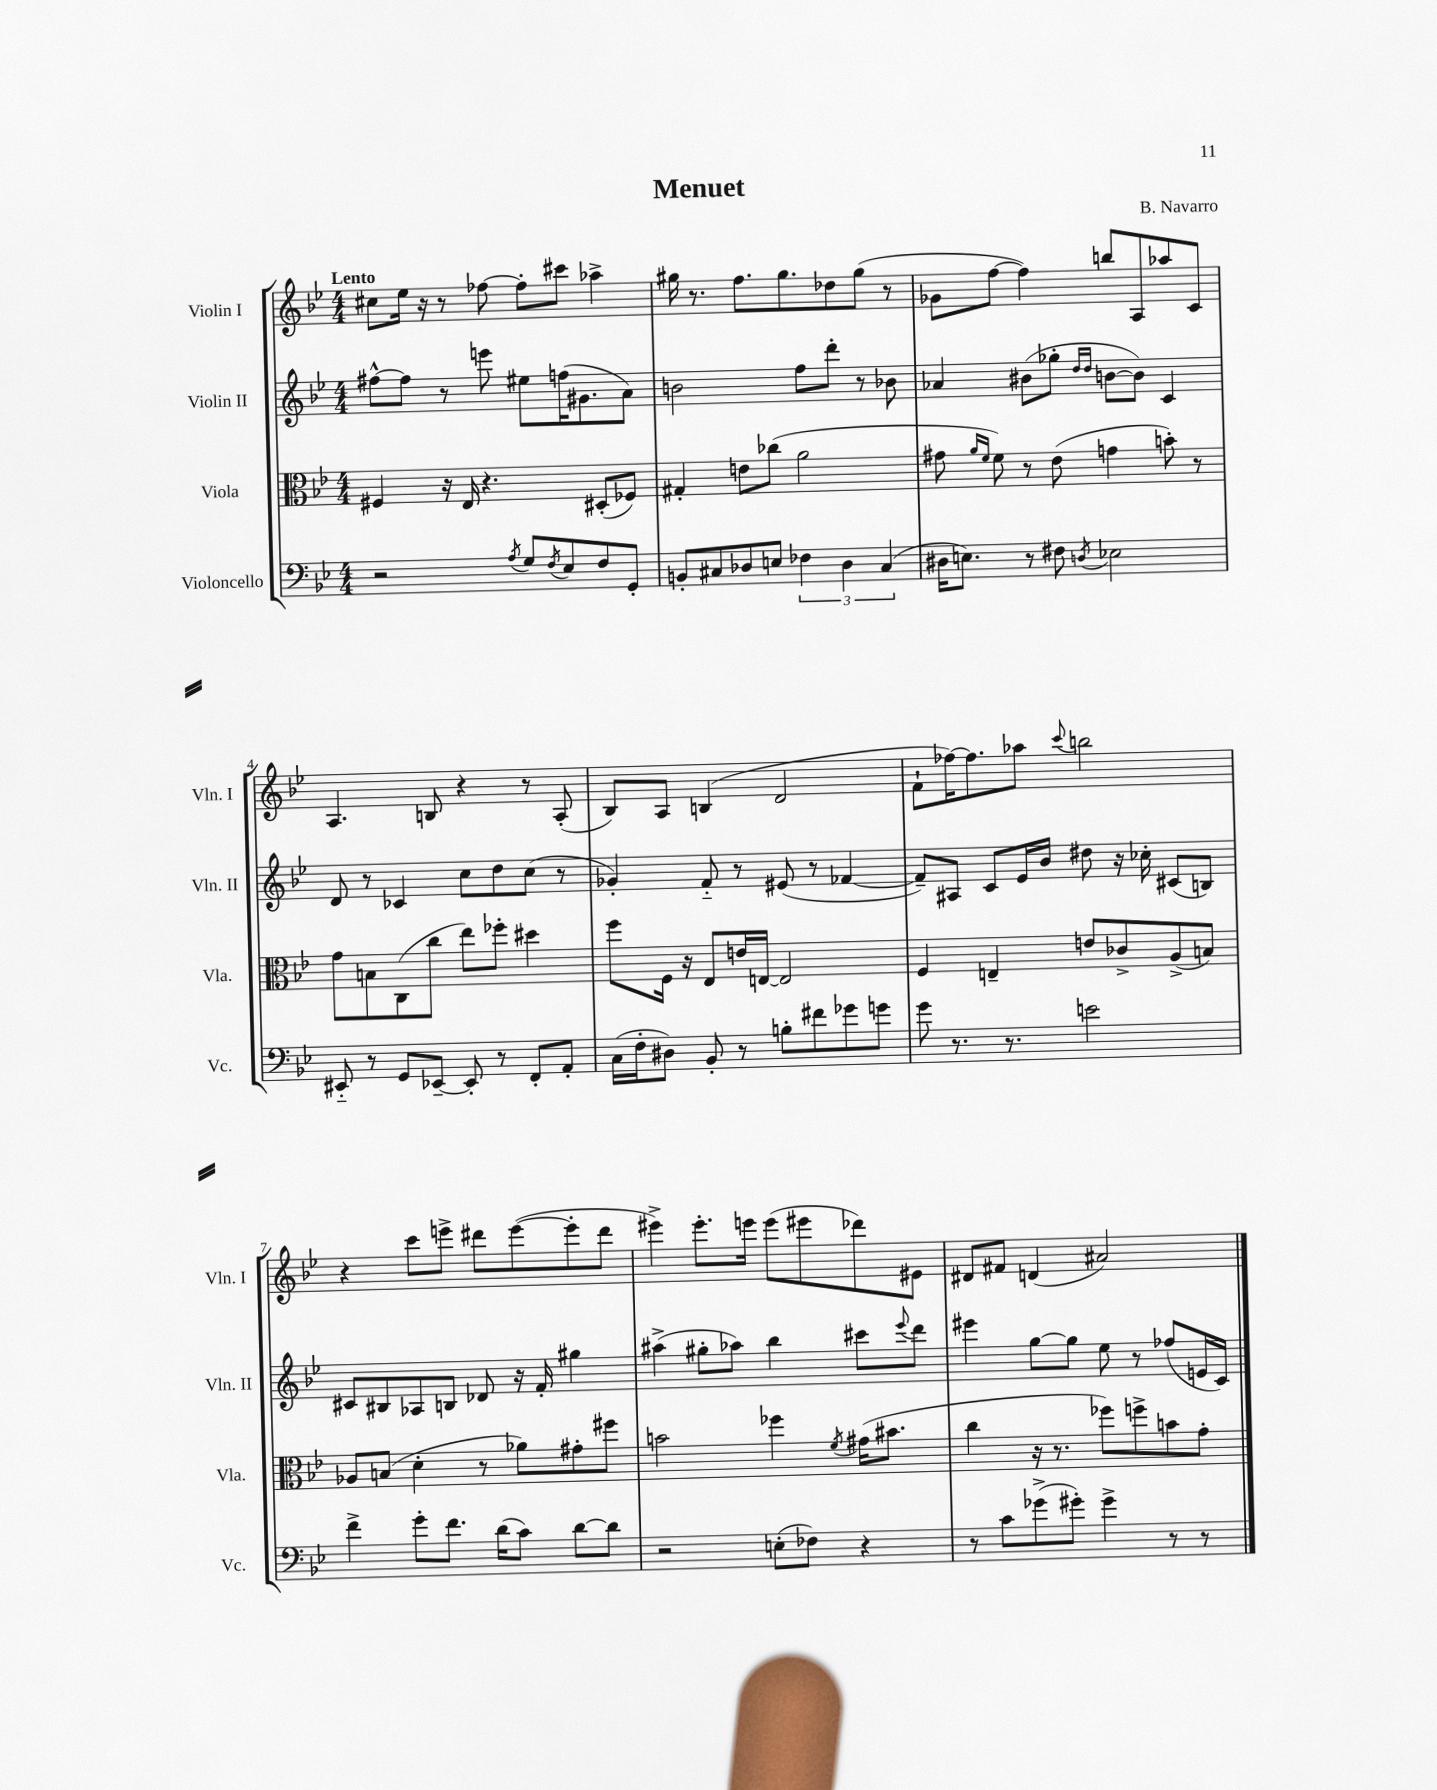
\header { title = "Menuet" composer = "B. Navarro" }
<<
\new StaffGroup <<
\new Staff = "s0" \with { instrumentName = "Violin I" shortInstrumentName = "Vln. I" } {
    \clef treble \key bes \major \numericTimeSignature \time 4/4 \tempo "Lento"
    cis''8 ees''16 r16 r8 fes''8~ fes''8-. cis'''8 aes''4-> |
    gis''16 r8. f''8. gis''8. des''8 gis''8( r8 |
    ges'8 f''8~ f''4) b''8 a8 aes''8 c'8 |
    a4. b8 r4 r8 a8-.( |
    bes8) a8 b4( d'2 |
    f'8-! fes''16~) fes''8. aes''8 \appoggiatura { c'''8 } b''2 |
    r4 c'''8 e'''8-> dis'''8 e'''8~( e'''8-. dis'''8 |
    eis'''4->) eis'''8.-. e'''16 e'''8( eis'''8 des'''8) eis'8 |
    dis'8 fis'8 d'4( ais'2) \bar "|." |
}
\new Staff = "s1" \with { instrumentName = "Violin II" shortInstrumentName = "Vln. II" } {
    \clef treble \key bes \major \numericTimeSignature \time 4/4
    fis''8~-^ fis''8 r8 e'''8 eis''8 f''16( gis'8. a'8) |
    b'2 f''8 d'''8-. r8 bes'8 |
    aes'4 bis'8( ges''8-. \grace { d''16 d''16 } b'8~ b'8) c'4 |
    d'8 r8 ces'4 c''8 d''8 c''8( r8 |
    ges'4-.) f'8-_ r8 eis'8( r8 fes'4~ |
    fes'8--) ais8 c'8 ees'16 bes'16 dis''8 r16 ces''16-. cis'8( b8) |
    cis'8 bis8 aes8 b8 des'8 r16 f'16-. gis''4 |
    ais''4->( gis''8-. aes''8) bes''4 cis'''8 \appoggiatura { ees'''8 } d'''8 |
    eis'''4 g''8~ g''8 ees''8 r8 fes''8( e'16 c'16) \bar "|." |
}
\new Staff = "s2" \with { instrumentName = "Viola" shortInstrumentName = "Vla." } {
    \clef alto \key bes \major \numericTimeSignature \time 4/4
    fis4 r16 ees16 r4. dis8-.( fes8) |
    gis4-. e'8 ces''8( a'2 |
    gis'8 \grace { a'16 f'16 } f'8) r8 ees'8( g'4 b'8-.) r8 |
    g'8 b8 c8( c''8 ees''8) fes''8-. dis''4 |
    f''8 f16 r16 ees8 e'16 e16~ e2 |
    f4 e4-- e'8 ces'8-> a8->( b8) |
    aes8 b8( d'4-. r8 aes'8) gis'8-. fis''8 |
    b'2 fes''4 \acciaccatura { f'8 } gis'16( bis'8. |
    c''4 r16 r8. fes''8) f''8-> b'8 g'8-. \bar "|." |
}
\new Staff = "s3" \with { instrumentName = "Violoncello" shortInstrumentName = "Vc." } {
    \clef bass \key bes \major \numericTimeSignature \time 4/4
    r2 \acciaccatura { a8 } g8 \acciaccatura { f8 } ees8 f8 g,8-. |
    b,8-. cis8 des8 e8 \tuplet 3/2 { fes4 des4 cis4( } |
    dis16 e8.) r8 fis8 \acciaccatura { d8 } ees2 |
    eis,8-_ r8 g,8 ees,8~-- ees,8-. r8 f,8-. a,8-. |
    c16( f16-. dis8) bes,8-. r8 b8-. fis'8 ges'8 g'8 |
    g'8 r8. r8. e'2 |
    f'4-> g'8-. f'8. d'16( c'8) d'8~ d'8 |
    r2 e8-.( fes8) r4 |
    r8 c'8 ges'8->( gis'8-.) gis'4-> r8 r8 \bar "|." |
}
>>
>>
